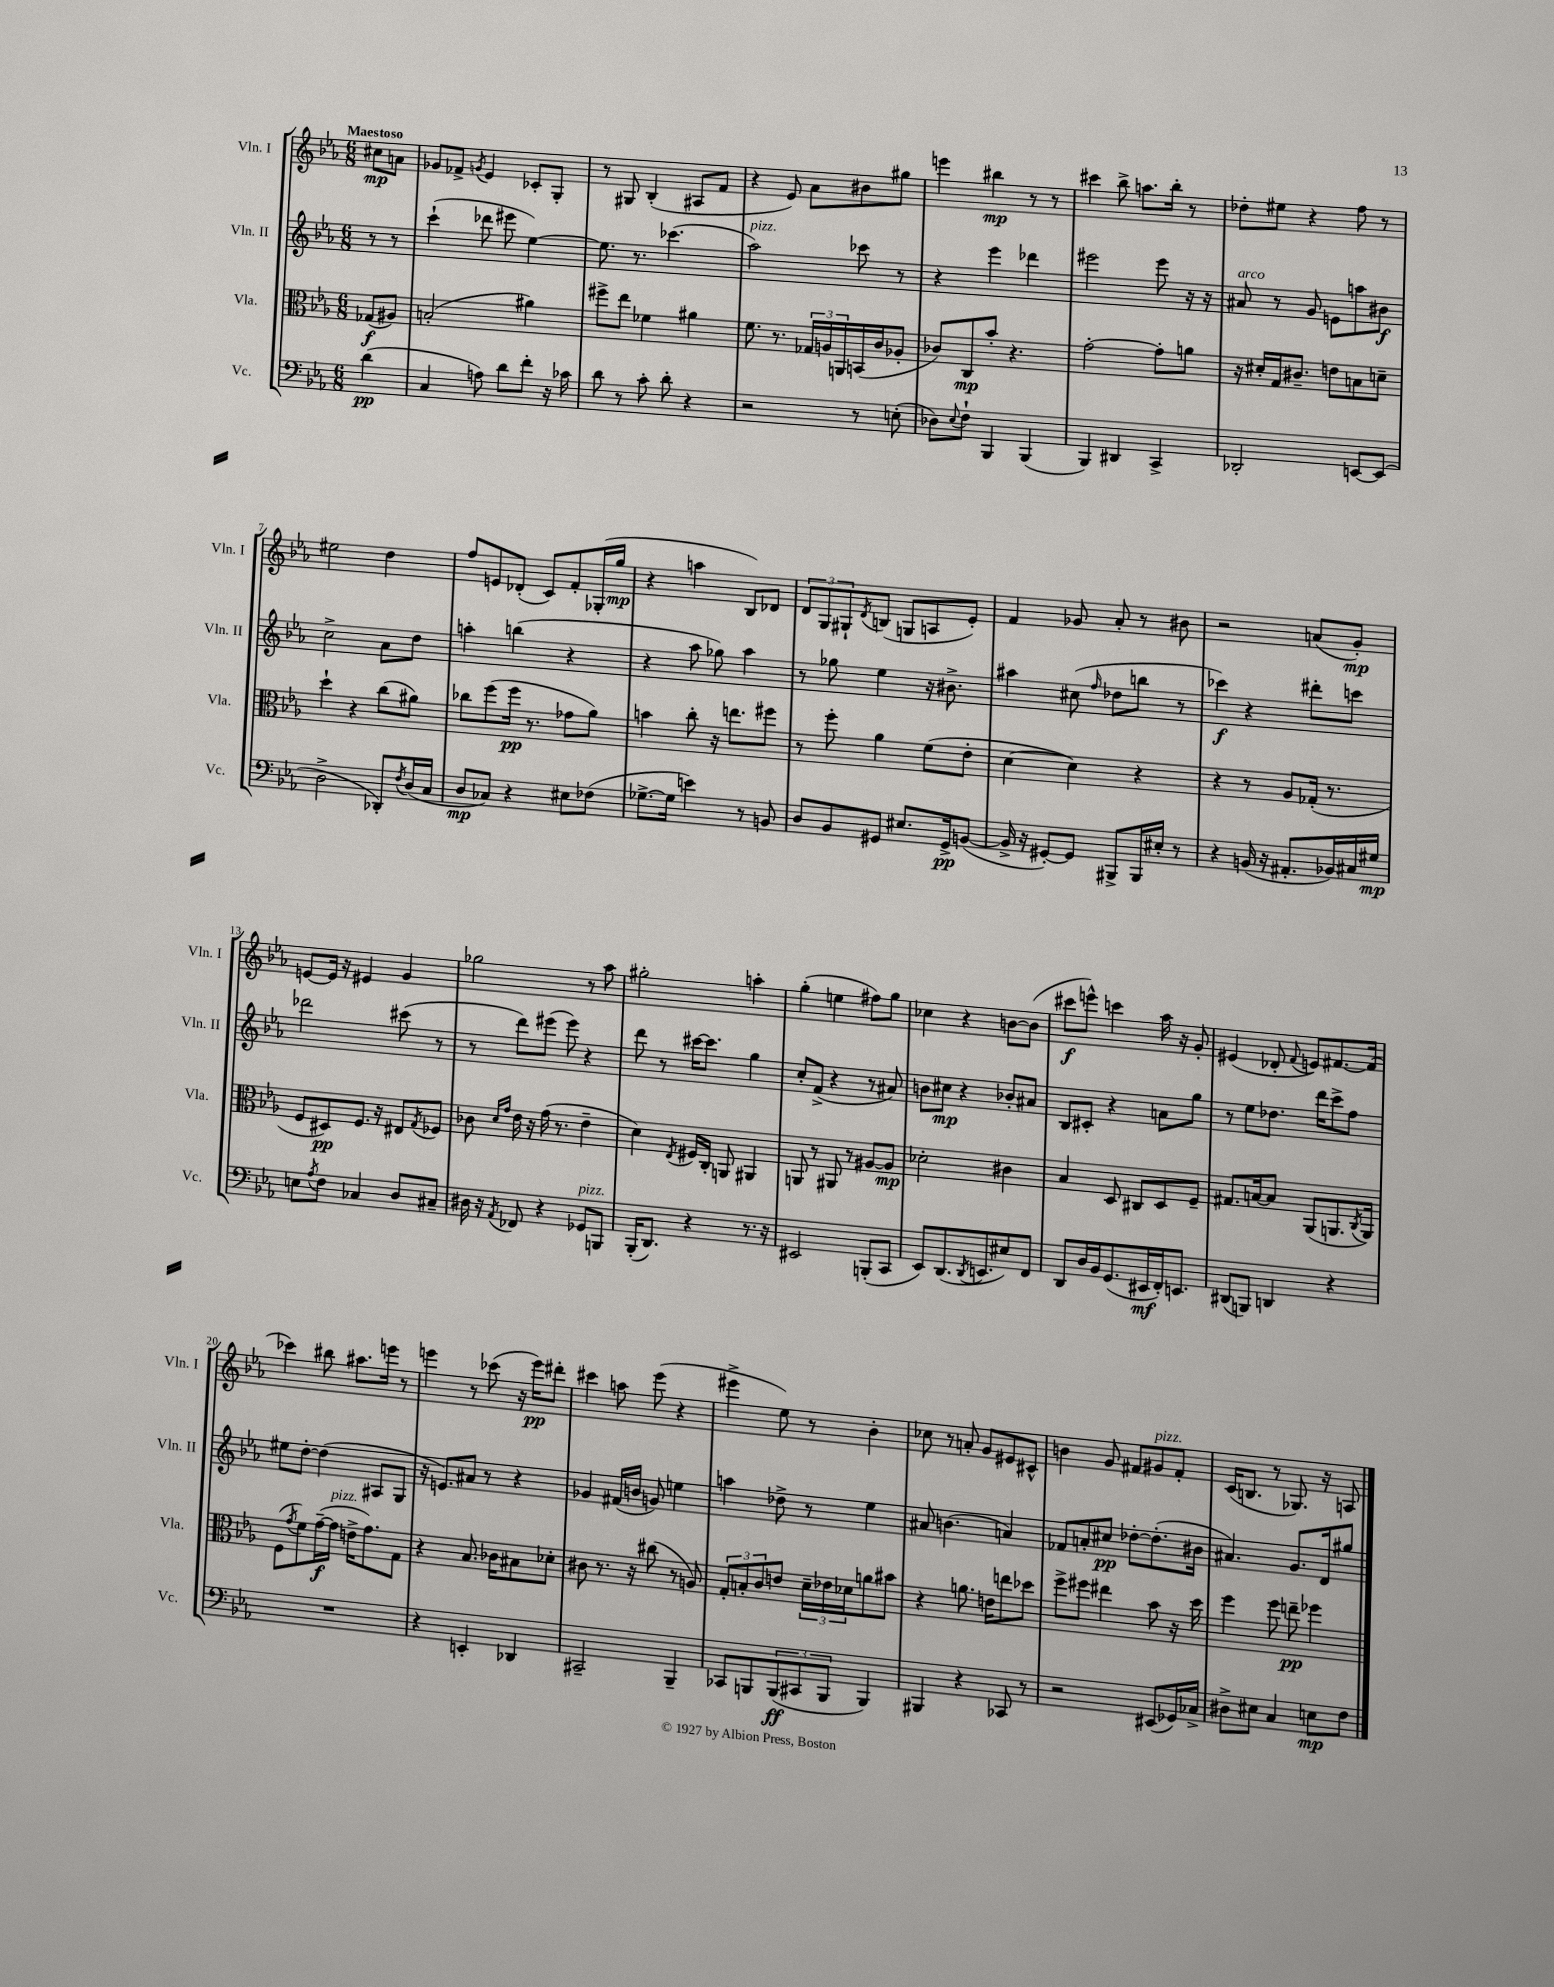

**kern	**dynam	**kern	**dynam	**kern	**dynam	**kern	**dynam
*part4	*part4	*part3	*part3	*part2	*part2	*part1	*part1
*staff4	*staff4	*staff3	*staff3	*staff2	*staff2	*staff1	*staff1
*I"Vc.	*	*I"Vla.	*	*I"Vln. II	*	*I"Vln. I	*
*I'Vc.	*	*I'Vla.	*	*I'Vln. II	*	*I'Vln. I	*
*clefF4	*	*clefC3	*	*clefG2	*	*clefG2	*
*k[b-e-a-]	*	*k[b-e-a-]	*	*k[b-e-a-]	*	*k[b-e-a-]	*
*M6/8	*	*M6/8	*	*M6/8	*	*M6/8	*
=	=	=	=	=	=	=	=
!	!	!	!	!	!	!LO:TX:a:B:t=Maestoso	!
(4d\	pp	(8G-X/L	f	8r	.	8cc#X\L	mp
.	.	8A#X/J)	.	8r	.	8an\J	.
=1	=1	=1	=1	=1	=1	=1	=1
4C/	.	(2Bn'/	.	(4ccc`\	.	8g-X/L	.
.	.	.	.	.	.	8f-X^/J	.
.	.	.	.	.	.	8qgn/	.
8An\)	.	.	.	8ddd-X\	.	4e-/	.
8d\L	.	.	.	8eee#X\	.	.	.
8f'\J	.	4a#X\)	.	[4ee-\)	.	8c-X'/L	.
16r	.	.	.	.	.	8G'/J	.
16c-X\	.	.	.	.	.	.	.
=2	=2	=2	=2	=2	=2	=2	=2
8d\	.	8ff#X^\L	.	8.ee-\]	.	8r	.
8r	.	8ee-\J	.	.	.	8G#X/	.
.	.	.	.	8.r	.	.	.
8c'\	.	4f-X\	.	.	.	(4B-'/	.
8d'\	.	.	.	(4.ccc-X\	.	.	.
4r	.	4a#X\	.	.	.	8A#X/L	.
.	.	.	.	.	.	8f/J	.
=3	=3	=3	=3	=3	=3	=3	=3
!	!	!	!	!LO:TX:a:i:t=pizz.	!	!	!
2r	.	8.f\	.	2aa-\)	.	4r	.
.	.	8.r	.	.	.	.	.
.	.	.	.	.	.	8e-/)	.
.	.	24G-X/LL	.	.	.	8a-\L	.
.	.	24An/	.	.	.	.	.
.	.	24AAn/	.	.	.	.	.
8r	.	(16BBn/	.	8ccc-X\	.	8b#X\	.
.	.	16c/J	.	.	.	.	.
(8En'\	.	8A-X'/J	.	8r	.	8gg#X\J	.
=4	=4	=4	=4	=4	=4	=4	=4
8D-X\L)	.	8c-X/L)	.	4r	.	4eeen\	.
8qqE-/	.	.	.	.	.	.	.
8F`\J	.	8C/	mp	.	.	.	.
4BBB-/	.	8b-'/J	.	4eee-\	.	4bb#X\	mp
.	.	4.r	.	.	.	.	.
(4BBB-/	.	.	.	4ddd-X\	.	8r	.
.	.	.	.	.	.	8r	.
=5	=5	=5	=5	=5	=5	=5	=5
4BBB-/)	.	[2g'\	.	2eee#X\	.	4ccc#X\	.
4DD#X/	.	.	.	.	.	8bb-^\	.
.	.	.	.	.	.	8.aan\L	.
4CC^/	.	8g'\L]	.	8eee#\	.	.	.
.	.	.	.	.	.	16bb-'\Jk	.
.	.	8an\J	.	16r	.	8r	.
.	.	.	.	16r	.	.	.
=6	=6	=6	=6	=6	=6	=6	=6
!	!	!	!	!LO:TX:a:i:t=arco	!	!	!
2DD-X'/	.	16r	.	8a#X/	.	8dd-X'\L	.
.	.	16d#X'/LL	.	.	.	.	.
.	.	16G/J	.	8r	.	8ee#X\J	.
.	.	8.c#X~/J	.	.	.	.	.
.	.	.	.	8g/	.	4r	.
.	.	8en\L	.	8en\L	.	.	.
[8EEn/L	.	8Bn\	.	8aan\	.	8ff\	.
(8EE/J]	.	8dn~\J	.	8b#X\J	f	8r	.
!!LO:LB:g=z
=7	=7	=7	=7	=7	=7	=7	=7
2D^\	.	4dd`\	.	2cc^\	.	2ee#X\	.
.	.	4r	.	.	.	.	.
8DD-X'/L)	.	(8cc\L	.	8a-\L	.	4dd\	.
8qF/	.	.	.	.	.	.	.
(16D/L	.	8a#X\J)	.	8dd\J	.	.	.
16C/JJ	.	.	.	.	.	.	.
=8	=8	=8	=8	=8	=8	=8	=8
8D/L	mp	8cc-X\L	.	4aan'\	.	8ff/L	.
8C-X/J)	.	(8ff\	.	.	.	8en/	.
4r	.	16ff\Jk	pp	(4bbn\	.	(8d-X'/J	.
.	.	8.r	.	.	.	.	.
.	.	.	.	.	.	8c/L)	.
8E#X\L	.	8g-X\L	.	4r	.	8f'/	.
(8F-X\J	.	8a-\J)	.	.	.	(16G-X'/L	.
.	.	.	.	.	.	16gg/JJ	mp
=9	=9	=9	=9	=9	=9	=9	=9
[8.G-X^\L	.	4bn\	.	4r	.	4r	.
16G-\Jk]	.	.	.	.	.	.	.
4en\)	.	8cc'\	.	8aa-\	.	4aan\	.
.	.	16r	.	8gg-X\)	.	.	.
.	.	8.een\L	.	.	.	.	.
8r	.	.	.	4aa-\	.	8B-/L)	.
8BBn/	.	8ff#X\J	.	.	.	8d-X/J	.
=10	=10	=10	=10	=10	=10	=10	=10
8D/L	.	8r	.	8r	.	12d/L	.
.	.	.	.	.	.	12G/	.
8BB-/	.	8ff'\	.	8gg-X\	.	.	.
.	.	.	.	.	.	12G#X`/	.
.	.	.	.	.	.	8qd/	.
8GG#X/J	.	4a-\	.	4ee-\	.	(8Bn/J	.
8.E#X/L	.	.	.	.	.	8Gn/L	.
.	.	(8f\L	.	16r	.	8An/	.
16GG#^/k	pp	.	.	8.b#X^\	.	.	.
([8BBn/J	.	8e-'\J	.	.	.	8e-'/J)	.
=11	=11	=11	=11	=11	=11	=11	=11
16BB^/]	.	[4d\	.	4aa#X\	.	4f/	.
16r	.	.	.	.	.	.	.
[8GG#X'/L)	.	.	.	.	.	.	.
8GG#/J]	.	4d\])	.	(8cc#X\	.	8g-X/	.
.	.	.	.	16qqff/	.	.	.
8BBB#X^/L	.	.	.	8dd-X\L	.	8a-'/	.
16BBB#/L	.	4r	.	8bbn\J	.	8r	.
16E#X'/JJ	.	.	.	.	.	.	.
8r	.	.	.	8r	.	8b#X\	.
=12	=12	=12	=12	=12	=12	=12	=12
4r	.	4r	.	4ccc-X\)	f	2r	.
(16BBn/	.	8r	.	4r	.	.	.
16r	.	.	.	.	.	.	.
8.AA#X'/L	.	8A-/L	.	.	.	.	.
.	.	(16G-X'/Jk	.	8ddd#X'\L	.	(8an/L	.
16BB-X/L)	.	8.r	.	.	.	.	.
16C#X/	.	.	.	8cccn\J	.	8g'/J)	mp
16G#X/JJ	mp	.	.	.	.	.	.
!!LO:LB:g=z
=13	=13	=13	=13	=13	=13	=13	=13
8En\L	.	8F/L	.	2ddd-X\	.	[8en/L	.
8qA-/	.	.	.	.	.	.	.
8F\J	.	8D#X/)	pp	.	.	16e/Jk]	.
.	.	.	.	.	.	16r	.
4C-X/	.	8.F/J	.	.	.	4e#X/	.
.	.	16r	.	.	.	.	.
8D/L	.	8E#X/L	.	(8ccc#X\	.	4g/	.
.	.	8qG/	.	.	.	.	.
8C#X~/J	.	8F-X/J	.	8r	.	.	.
=14	=14	=14	=14	=14	=14	=14	=14
16D#X\	.	8c-X\	.	8r	.	2gg-X\	.
16r	.	.	.	.	.	.	.
.	.	16qqd/LL	.	.	.	.	.
8qAA-/	.	16qqg/JJ	.	.	.	.	.
8FF-X/	.	16e-\	.	8ddd\L)	.	.	.
.	.	16r	.	.	.	.	.
4r	.	(16g\	.	(8eee#X\J	.	.	.
.	.	8.r	.	.	.	.	.
.	.	.	.	8eee#\)	.	.	.
!LO:TX:a:i:t=pizz.	!	!	!	!	!	!	!
8GG-X/L	.	4e-~\	.	4r	.	8r	.
8BBBn/J	.	.	.	.	.	8aa-\	.
=15	=15	=15	=15	=15	=15	=15	=15
(16BBB-'/KL	.	4d\)	.	8ddd\	.	2gg#X'\	.
8.DD/J)	.	.	.	.	.	.	.
.	.	.	.	8r	.	.	.
.	.	8qE-/	.	.	.	.	.
4r	.	16F#X/LL	.	[16ccc#X\KL	.	.	.
.	.	16C'/JJ	.	8.ccc#\J]	.	.	.
.	.	8AAn/	.	.	.	.	.
8.r	.	4AA#X/	.	4gg\	.	4aan'\	.
16r	.	.	.	.	.	.	.
=16	=16	=16	=16	=16	=16	=16	=16
2EE#X/	.	8AAn/	.	8cc'/L	.	(4gg'\	.
.	.	8r	.	(8f^/J	.	.	.
.	.	8AA#X/	.	4r	.	4een\	.
.	.	8r	.	.	.	.	.
(8BBBn'/L	.	[8A#X/L	.	8r	.	8ff#X\L)	.
8CC/J	.	8A#/J]	mp	8a#X/)	.	8gg\J	.
=17	=17	=17	=17	=17	=17	=17	=17
8EE-/L)	.	2d-X'\	.	8bn\L	.	4cc-X\	.
(8.DD/	.	.	.	8cc#X\J	mp	.	.
.	.	.	.	4r	.	4r	.
8qDD/	.	.	.	.	.	.	.
8.EEn/	.	.	.	.	.	.	.
8E#X/)	.	4c#X\	.	8b-X'/L	.	[8bn\L	.
8FF/J	.	.	.	8a#X/J	.	(8b\J]	.
=18	=18	=18	=18	=18	=18	=18	=18
8DD/L	.	4B-/	.	8B-/L	.	8ccc#X\L	f
16D/L	.	.	.	8c#X'/J	.	8eeen^^\J)	.
16BB-/J	.	.	.	.	.	.	.
(8.GG/	.	8D/	.	4r	.	4cccn\	.
.	.	8C#X/L	.	.	.	.	.
16EE#X/L	mf	.	.	.	.	.	.
16FF'/J)	.	8D/	.	8an\L	.	16aa-\	.
8.EEn/J	.	.	.	.	.	16r	.
.	.	8F~/J	.	8gg\J	.	8g'/	.
=19	=19	=19	=19	=19	=19	=19	=19
(8DD#X/L	.	8.G#X/L	.	8r	.	(4e#X/	.
8BBBn/J)	.	.	.	8ee-\L	.	.	.
.	.	[16Bn/k	.	.	.	.	.
4DDn/	.	8B/J]	.	8.dd-X\J	.	8d-X'/	.
.	.	.	.	.	.	8qqf/	.
.	.	(8AA-/L	.	.	.	8en/L)	.
.	.	.	.	16ddd\KL	.	.	.
4r	.	8.AAn/	.	8ccc^\	.	[8.f#X/	.
.	.	.	.	8ff\J	.	.	.
.	.	8qC/	.	.	.	.	.
.	.	16AA/Jk)	.	.	.	(16f#/Jk]	.
!!LO:LB:g=z
=20	=20	=20	=20	=20	=20	=20	=20
2.r	.	(8F\L	.	8ee#X\L	.	4ccc-X\)	.
.	.	8qg/	.	.	.	.	.
.	.	8f\)	.	[8dd'\J	.	.	.
.	.	([16g~\L	f	(4dd\]	.	8bb#X\	.
!	!	!LO:TX:a:i:t=pizz.	!	!	!	!	!
.	.	16g\JJ]	.	.	.	.	.
.	.	16en^\KL	.	.	.	8.aa#X\L	.
.	.	8.g\)	.	.	.	.	.
.	.	.	.	8A#X/L	.	.	.
.	.	.	.	.	.	16eeen\Jk	.
.	.	8G\J	.	8G/J	.	8r	.
=21	=21	=21	=21	=21	=21	=21	=21
4r	.	4r	.	16r	.	4eeen\	.
.	.	.	.	8.en/L)	.	.	.
4EEn'/	.	8.B-/	.	8a#X/J	.	8r	.
.	.	.	.	8r	.	(8ccc-X\	.
.	.	16c-X\KL	.	.	.	.	.
4DD-X/	.	8B#X\	.	4r	.	16r	.
.	.	.	.	.	.	16eee\KL)	pp
.	.	8d-X'\J	.	.	.	8ddd#X'\J	.
=22	=22	=22	=22	=22	=22	=22	=22
2CC#X~/	.	8c#X\	.	4g-X/	.	4ccc#X\	.
.	.	8.r	.	.	.	.	.
.	.	.	.	(16f#X/LL	.	8aan\	.
.	.	16r	.	16bn/JJ	.	.	.
.	.	(8cc#X\	.	8gn/)	.	(8eee-\	.
4BBB-~/	.	8r	.	4een\	.	4r	.
.	.	8An/)	.	.	.	.	.
=23	=23	=23	=23	=23	=23	=23	=23
8CC-X/L	.	12G'/L	.	4aan\	.	4eee#X^\	.
.	.	12Bn'/	.	.	.	.	.
8BBBn/	.	.	.	.	.	.	.
.	.	12c/	.	.	.	.	.
(12BBB/	ff	8en/J	.	8dd-X^\	.	8ee-\)	.
12CC#X/	.	.	.	.	.	.	.
.	.	24d~\LL	.	8r	.	8r	.
12BBB/J	.	24e-X\	.	.	.	.	.
.	.	24d-X\J	.	.	.	.	.
4BBB/)	.	8an\	.	4ee-\	.	4b-'\	.
.	.	8b#X\J	.	.	.	.	.
=24	=24	=24	=24	=24	=24	=24	=24
4BBB#X/	.	4r	.	8a#X/	.	8cc-X\	.
.	.	.	.	(4.bn\	.	8r	.
4r	.	8.an\	.	.	.	8an'/	.
.	.	.	.	.	.	8g/L	.
.	.	16en\KL	.	.	.	.	.
8CC-X/	.	8een\	.	4an/)	.	8e#X/	.
8r	.	8dd-X\J	.	.	.	8c#X^^/J	.
=25	=25	=25	=25	=25	=25	=25	=25
2r	.	8ff^\L	.	8f-X/L	.	4bn\	.
.	.	8ff#X\J	.	8an'/	.	.	.
.	.	4ee#X\	.	8cc#X/J	pp	8g/	.
.	.	.	.	[8dd-X'\L	.	8f#X/L	.
!	!	!	!	!	!	!LO:TX:a:i:t=pizz.	!
(8EE#X/L	.	8b-\	.	(8.dd-'\]	.	8g#X/	.
16GG-X/L)	.	16r	.	.	.	8f#'/J	.
16C-X^/JJ	.	16dd\	.	16b#X\Jk	.	.	.
=26	=26	=26	=26	=26	=26	=26	=26
8D#X^\L	.	4ff\	.	4.a#X/)	.	(16c/KL	.
.	.	.	.	.	.	8.Bn/J	.
8E#X\J	.	.	.	.	.	.	.
4C/	.	8ff\	.	.	.	8r	.
.	.	8een~\	pp	8.g/L	.	8.G-X/)	.
8En\L	mp	4ff-X\	.	.	.	.	.
.	.	.	.	16d/k	.	16r	.
8F\J	.	.	.	8gg#X/J	.	8An/	.
==	==	==	==	==	==	==	==
*-	*-	*-	*-	*-	*-	*-	*-
